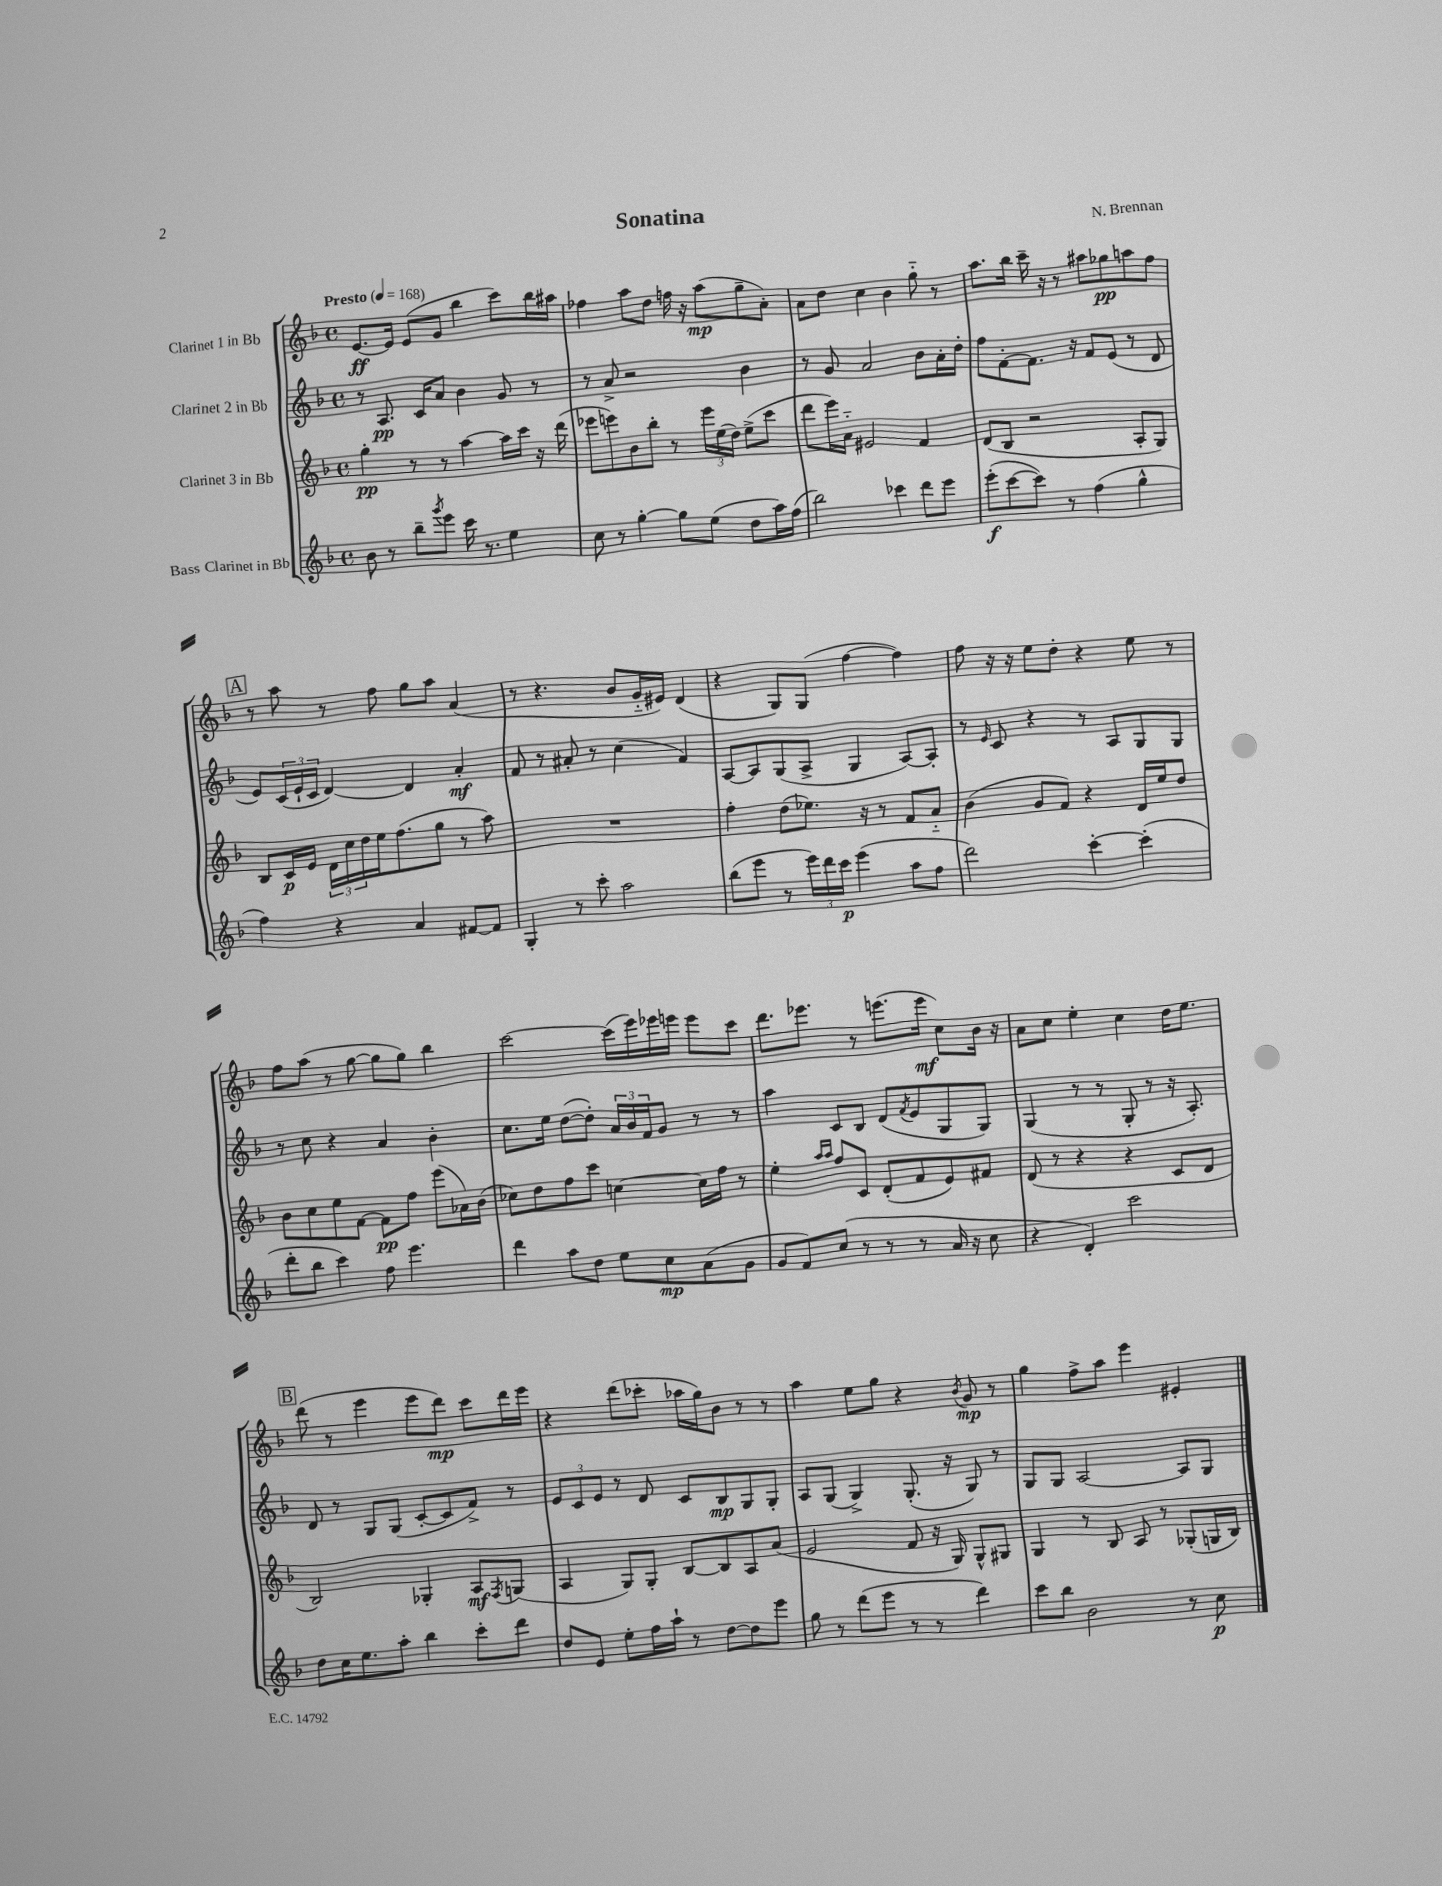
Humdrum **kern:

**kern	**kern	**kern	**kern
*staff4	*staff3	*staff2	*staff1
*clefG2	*clefG2	*clefG2	*clefG2
*k[b-]	*k[b-]	*k[b-]	*k[b-]
*M4/4	*M4/4	*M4/4	*M4/4
*met(c)	*met(c)	*met(c)	*met(c)
*MM168	*MM168	*MM168	*MM168
8b-	4gg'	8r	[8.e
8r	.	8.A	.
.	.	.	16e]
8bb-~	8r	.	(8e
.	.	16c	.
8qggg	.	.	.
8eee	8r	8a	8g
16ccc	[4aa	4b-	4bb-
8.r	.	.	.
4ee	16aa]	8g	8ccc)
.	16ccc	.	.
.	16r	8r	16bb-
.	(16ddd	.	16aa#
=	=	=	=
8cc	8eee-	8r	4ff-
8r	8eee)	8a^	.
[4gg'	8b-	2r	8aa
.	8bb-'	.	8dd
8gg]	8r	.	16ff
.	.	.	16r
(8ee	24eee	.	(8aa
.	(24ee	.	.
.	24dd)	.	.
8dd	(8ee^	4b-	8gg~
16aa)	8ccc	.	8a')
(16ff	.	.	.
=	=	=	=
2bb-)	8ddd	8r	8a
.	16eee)	8g	8dd
.	16a'~	.	.
.	2e#	2a	4cc
4ccc-	.	.	4b-
8ddd	4f	8b-	8gg'~
8eee	.	16a'	8r
.	.	16dd'	.
=	=	=	=
(8eee'	(8d	8ff	8.aa
[8ccc	8B-	[8f'	.
.	.	.	16bb-
8ccc])	2r	8.f]	16ccc~
.	.	.	16r
8r	.	.	8r
.	.	16r	.
(4ff	.	8f	8aa#
.	.	(8e	8gg-
4gg^^	8A'	8r	8aa
.	8G)	8d	8ff
=	=	=	=
4ff)	8B-	8e)	8r
.	16c	(24c	8aa
.	.	24e`	.
.	16e	.	.
.	.	24c	.
4r	24d	[4d)	8r
.	24cc	.	.
.	24dd	.	.
.	16ee	.	8ff
.	(8.ff	.	.
4a	.	4d]	8gg
.	8gg	.	8aa
[8f#	8r	4a'	(4a
8f#]	8aa)	.	.
=	=	=	=
4G'	1r	8f	8r
.	.	8r	4.r
8r	.	8a#'	.
8ccc'	.	8r	.
2aa	.	(4cc	8b-
.	.	.	16g'~
.	.	.	16e#)
.	.	4f)	(4d
=	=	=	=
(8bb-	4ff'	[8A	4r
8eee	.	8A]	.
8r	(8dd	(8G	8G)
24eee)	8.ee-)	8A^	(8G
24ddd	.	.	.
24ccc	.	.	.
(4eee	.	4G	[4ff
.	16r	.	.
.	8r	.	.
8aa	8f	[8A)	4ff])
8ff	8a'~	8A']	.
=	=	=	=
2ddd)	(4b-	8r	8ff
.	.	16qqe	.
.	.	8c	16r
.	.	.	16r
.	8g	4r	8ee
.	8f)	.	8dd'
[4ccc'	4r	8r	4r
.	.	8A	.
(4ccc']	16d	8G	8ee
.	16ee	.	.
.	8dd	8G	8r
=	=	=	=
8ddd'	8b-	8r	8ff
8bb-	8cc	8cc	(8aa
4ccc)	8ee	4r	8r
.	[8f	.	[8gg
8ff	8f]	4a	8gg]
4.eee	8ff	.	8gg)
.	(8eee	4b-'	4bb-
.	16a-)	.	.
.	(16b-	.	.
=	=	=	=
4ddd	8cc-)	8.cc	[2ccc
.	8dd	.	.
.	.	16ee	.
8aa	8ff	([8dd	.
8dd	8ccc	8dd'])	.
8ee	[4cc	24a	(16ccc]
.	.	24b-	.
.	.	.	16eee)
.	.	24f	.
8cc	.	8g	16eee-
.	.	.	16eee
(8a	16cc]	8r	8eee
.	16ff	.	.
8g	8r	8r	8ccc
=	=	=	=
8g	4ee'	4aa	8.ddd
8f)	.	.	.
.	.	.	8.eee-
.	16qqaa	.	.
.	16qqaa	.	.
(8cc	8ff	8c	.
8r	8c	8B-	8r
8r	(8d'	(8d	(8.eee
.	.	8qf	.
8r	8f	8e	.
.	.	.	16eee
16a	8e)	8G	8cc)
16r	.	.	.
8cc	8f#	8G)	16b-
.	.	.	16r
=	=	=	=
4r	(8d	(4G	8a
.	8r	.	8cc
4d')	4r	8r	4ee'
.	.	8r	.
2ccc	4r	8G'	4cc
.	.	8r	.
.	8c	16r	16dd
.	.	8.A')	8.ee
.	8d	.	.
=	=	=	=
8dd	2B-)	8d	(8ddd
16cc	.	8r	8r
8.ee	.	.	.
.	.	8G	4eee
8aa'	.	(8G	.
4bb-	4G-'	[8c'	8eee
.	.	8c]	8ddd)
8ccc'	8A	8f^)	8ccc
.	8qF	.	.
8ddd	(8G	8r	16ddd
.	.	.	16eee
=	=	=	=
8dd	4A	12e	4r
.	.	12c	.
8e	.	.	.
.	.	12e	.
8ee'	8G)	8r	(8ddd
16ff	8G'	8d	8ccc-'
16aa`	.	.	.
8r	[8B-	8c	16aa-
.	.	.	16gg)
[8dd	8B-]	8B-	8b-
8dd]	8A	8G	8r
8eee	(8a	8G'	8r
=	=	=	=
8gg	2e	8A	4aa
8r	.	(8G	.
(8ddd	.	4G^)	8ee
8eee	.	.	8gg
8r	8f	(8.G'	4r
8r	16r	.	.
.	16G)	16r	.
.	.	.	8qb-
4ddd)	8G^^	8G)	8g
.	8G#	8r	8r
=	=	=	=
8ccc	4G	8G	4gg
8bb-	.	8G	.
2b-	8r	[2A	8ff^
.	8B-	.	8aa
.	8A	.	4eee
.	8r	.	.
8r	(8G-'	8A]	4e#'
8cc	16G	8G	.
.	16B-)	.	.
==	==	==	==
*-	*-	*-	*-
